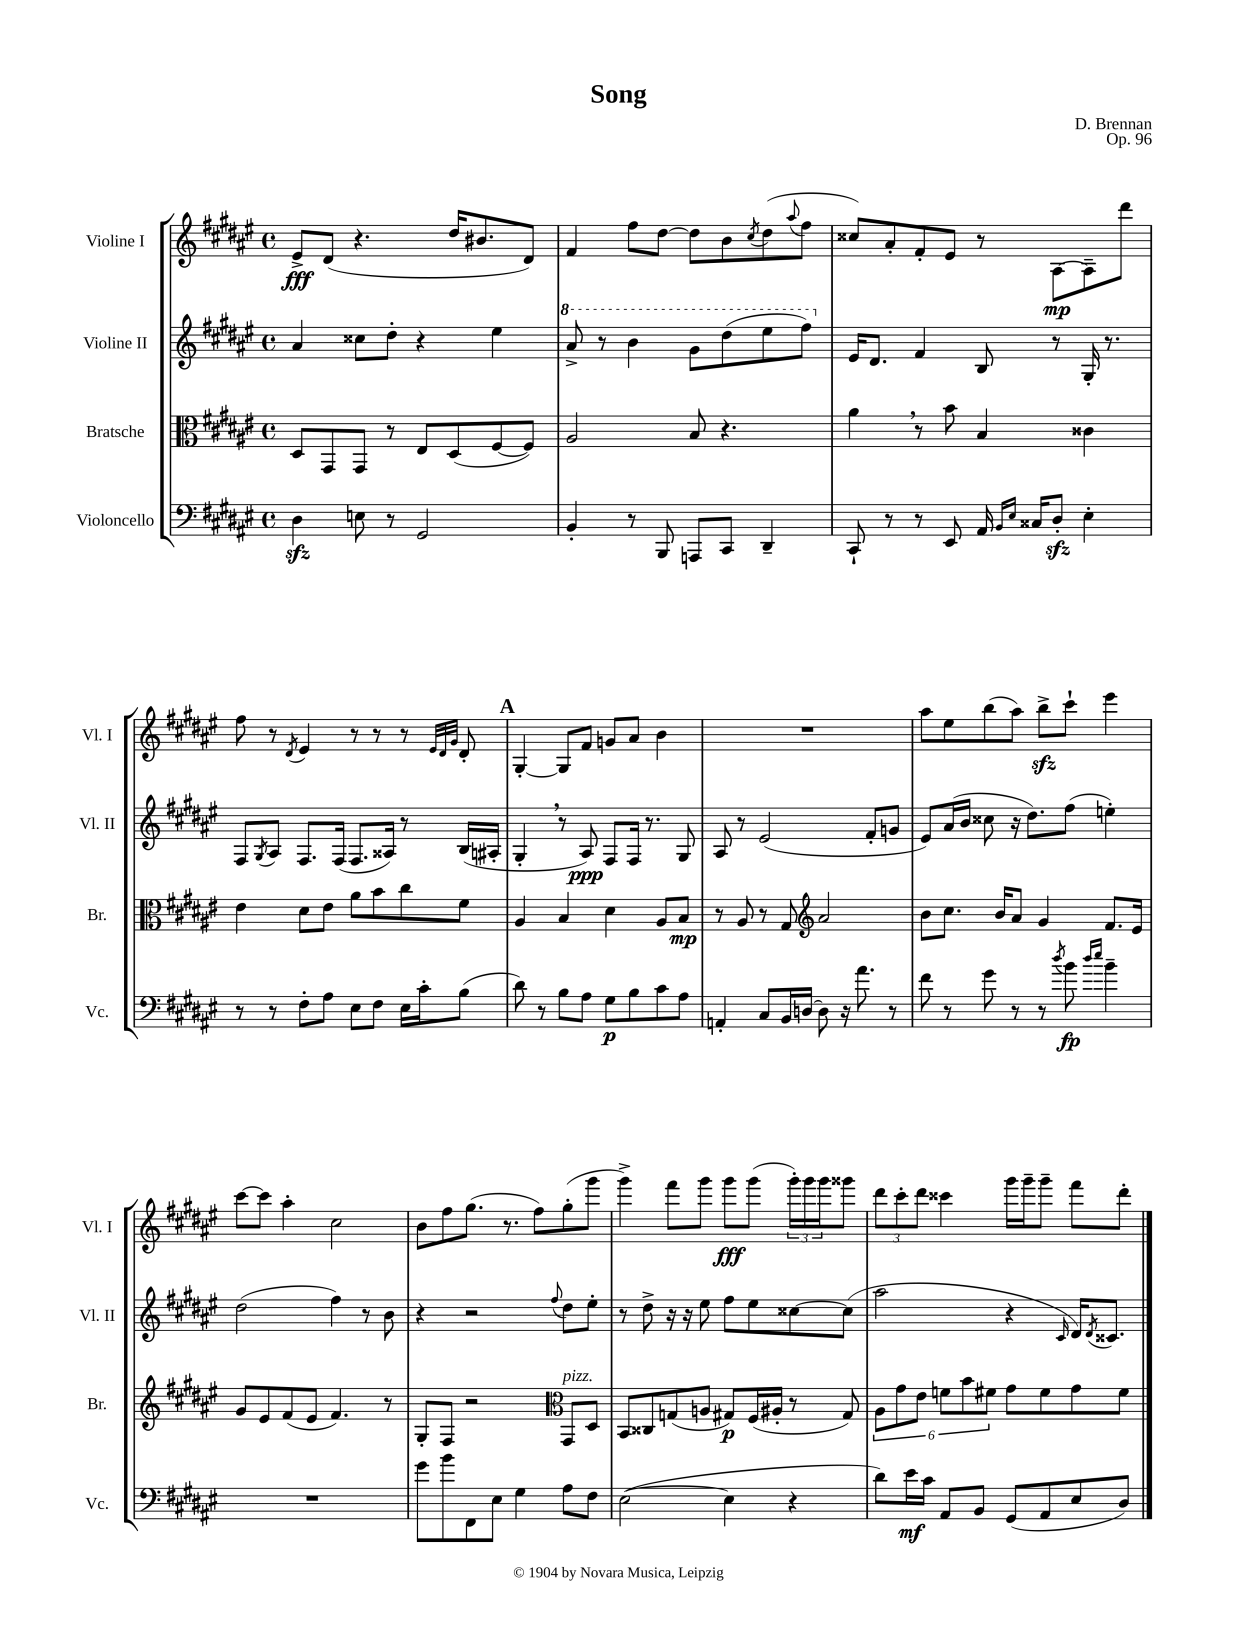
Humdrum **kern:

**kern	**dynam	**kern	**dynam	**kern	**dynam	**kern	**dynam
*part4	*part4	*part3	*part3	*part2	*part2	*part1	*part1
*staff4	*staff4	*staff3	*staff3	*staff2	*staff2	*staff1	*staff1
*I"Violoncello	*	*I"Bratsche	*	*I"Violine II	*	*I"Violine I	*
*I'Vc.	*	*I'Br.	*	*I'Vl. II	*	*I'Vl. I	*
*clefF4	*	*clefC3	*	*clefG2	*	*clefG2	*
*k[f#c#g#d#a#e#]	*	*k[f#c#g#d#a#e#]	*	*k[f#c#g#d#a#e#]	*	*k[f#c#g#d#a#e#]	*
*M4/4	*	*M4/4	*	*M4/4	*	*M4/4	*
*met(c)	*	*met(c)	*	*met(c)	*	*met(c)	*
=1	=1	=1	=1	=1	=1	=1	=1
4D#zz\	.	8D#/L	.	4a#/	.	8e#^/L	fff
.	.	8GG#/	.	.	.	(8d#/J	.
8En\	.	8GG#/J	.	8cc##X\L	.	4.r	.
8r	.	8r	.	8dd#'\J	.	.	.
2GG#/	.	8E#/L	.	4r	.	.	.
.	.	(8D#/	.	.	.	16dd#/KL	.
.	.	.	.	.	.	8.b#X/	.
.	.	[8F#/	.	4ee#\	.	.	.
.	.	8F#/J])	.	.	.	8d#/J)	.
=2	=2	=2	=2	=2	=2	=2	=2
*	*	*	*	*8va	*	*	*
4BB'/	.	2A#/	.	8aa#^/	.	4f#/	.
.	.	.	.	8r	.	.	.
8r	.	.	.	4bb\	.	8ff#\L	.
8BBB/	.	.	.	.	.	[8dd#\J	.
8AAAn/L	.	8B/	.	8gg#\L	.	8dd#\L]	.
8CC#/J	.	4.r	.	(8ddd#\	.	8b\	.
.	.	.	.	.	.	8qcc#/	.
4DD#~/	.	.	.	8eee#\	.	(8dd#\	.
.	.	.	.	.	.	8qqaa#/	.
.	.	.	.	8fff#\J)	.	8ff#\J	.
=3	=3	=3	=3	=3	=3	=3	=3
*	*	*	*	*X8va	*	*	*
8CC#`/	.	4a#,\	.	16e#/KL	.	8cc##X/L)	.
.	.	.	.	8.d#/J	.	.	.
8r	.	.	.	.	.	8a#'/	.
8r	.	8r	.	4f#/	.	8f#'/	.
8EE#/	.	8b\	.	.	.	8e#/J	.
16AA#/	.	4B/	.	8B/	.	8r	.
16qqBB/LL	.	.	.	.	.	.	.
16qqE#/JJ	.	.	.	.	.	.	.
16C##X/KL	.	.	.	.	.	.	.
8D#zz'/J	.	.	.	8r	.	[8A#\L	mp
4E#'\	.	4c##X\	.	16G#'/	.	8A#~\]	.
.	.	.	.	8.r	.	.	.
.	.	.	.	.	.	8ddd#\J	.
!!LO:LB:g=z
=4	=4	=4	=4	=4	=4	=4	=4
8r	.	4e#\	.	8F#/L	.	8ff#\	.
.	.	.	.	8qG#/	.	.	.
8r	.	.	.	8A#/J	.	8r	.
.	.	.	.	.	.	8qd#/	.
8F#'\L	.	8d#\L	.	8.F#/L	.	4e#/	.
8A#\J	.	8e#\J	.	.	.	.	.
.	.	.	.	(16F#/Jk	.	.	.
8E#\L	.	8a#\L	.	8.F#/L	.	8r	.
8F#\J	.	8b\	.	.	.	8r	.
.	.	.	.	16A##X/Jk)	.	.	.
16E#\LL	.	8cc#\	.	8r	.	8r	.
16c#'\J	.	.	.	.	.	.	.
.	.	.	.	.	.	32qqe#/LLL	.
.	.	.	.	.	.	32qqd#/	.
.	.	.	.	.	.	32qqg#/JJJ	.
(8B\J	.	8f#\J	.	(16B/LL	.	8d#'/	.
.	.	.	.	16A#X'/JJ	.	.	.
!!LO:REH:place=s1:t=A
=5	=5	=5	=5	=5	=5	=5	=5
8d#\)	.	4A#/	.	4G#',/	.	[4G#'/	.
8r	.	.	.	.	.	.	.
8B\L	.	4B/	.	8r	.	8G#/L]	.
8A#\J	.	.	.	8A#/)	ppp	8f#/J	.
8G#\L	p	4d#\	.	8F#/L	.	8gn/L	.
8B\	.	.	.	16F#/Jk	.	8a#/J	.
.	.	.	.	8.r	.	.	.
8c#\	.	8A#/L	.	.	.	4b\	.
8A#\J	.	8B/J	mp	8G#/	.	.	.
=6	=6	=6	=6	=6	=6	=6	=6
4AAn'/	.	8r	.	8A#/	.	1r	.
.	.	8A#/	.	8r	.	.	.
8C#/L	.	8r	.	(2e#/	.	.	.
16BB/L	.	8G#/	.	.	.	.	.
[16Dn/JJ	.	.	.	.	.	.	.
*	*	*clefG2	*	*	*	*	*
8D\]	.	2a#/	.	.	.	.	.
16r	.	.	.	.	.	.	.
8.a#\	.	.	.	.	.	.	.
.	.	.	.	8f#'/L	.	.	.
8r	.	.	.	8gn/J	.	.	.
=7	=7	=7	=7	=7	=7	=7	=7
8f#\	.	8b\L	.	8e#/L)	.	8aa#\L	.
8r	.	8.cc#\J	.	(16a#/L	.	8ee#\	.
.	.	.	.	16b/JJ	.	.	.
8g#\	.	.	.	8cc##X\	.	(8bb\	.
.	.	16b/KL	.	.	.	.	.
8r	.	8a#/J	.	16r	.	8aa#\J)	.
.	.	.	.	8.dd#\L)	.	.	.
8r	.	4g#/	.	.	.	8bbzz^\L	.
8qdd#/	.	.	.	.	.	.	.
8b\	fp	.	.	(8ff#\J	.	8ccc#`\J	.
16qqdd#/LL	.	.	.	.	.	.	.
16qqee#/JJ	.	.	.	.	.	.	.
4b~\	.	8.f#/L	.	4een'\)	.	4eee#\	.
.	.	16e#/Jk	.	.	.	.	.
!!LO:LB:g=z
=8	=8	=8	=8	=8	=8	=8	=8
1r	.	8g#/L	.	(2dd#\	.	[8ccc#\L	.
.	.	8e#/	.	.	.	8ccc#\J]	.
.	.	(8f#/	.	.	.	4aa#'\	.
.	.	8e#/J	.	.	.	.	.
.	.	4.f#/)	.	4ff#\)	.	2cc#\	.
.	.	.	.	8r	.	.	.
.	.	8r	.	8b\	.	.	.
=9	=9	=9	=9	=9	=9	=9	=9
8g#\L	.	8G#'/L	.	4r	.	8b\L	.
8b\	.	8F#/J	.	.	.	8ff#\	.
8FF#\	.	2r	.	2r	.	(8.gg#\J	.
8E#\J	.	.	.	.	.	.	.
.	.	.	.	.	.	8.r	.
4G#\	.	.	.	.	.	.	.
.	.	.	.	.	.	8ff#\L)	.
*	*	*clefC3	*	*	*	*	*
.	.	.	.	8qqff#/	.	.	.
!	!	!LO:TX:a:i:t=pizz.	!	!	!	!	!
8A#\L	.	8GG#/L	.	8dd#\L	.	(8gg#'\	.
8F#\J	.	8D#/J	.	8ee#'\J	.	8ggg#\J	.
=10	=10	=10	=10	=10	=10	=10	=10
([2E#\	.	8BB/L	.	8r	.	4ggg#^\)	.
.	.	8C##X/	.	8dd#^\	.	.	.
.	.	(8Gn/	.	16r	.	8fff#\L	.
.	.	.	.	16r	.	.	.
.	.	8An/J	.	8ee#\	.	8ggg#\J	.
4E#\]	.	8G#X/L)	p	8ff#\L	.	8ggg#\L	fff
.	.	(16F#/L	.	8ee#\	.	(8ggg#\J	.
.	.	16A#X'/JJ	.	.	.	.	.
4r	.	8r	.	[8cc##X\	.	24ggg#'\LL)	.
.	.	.	.	.	.	24ggg#\	.
.	.	.	.	.	.	24ggg#\J	.
.	.	8G#/)	.	(8cc##\J]	.	8ggg##X\J	.
=11	=11	=11	=11	=11	=11	=11	=11
8d#\L)	.	12A#\L	.	2aa#\	.	12ddd#\L	.
.	.	12g#\	.	.	.	12ccc#'\	.
16e#\L	mf	.	.	.	.	.	.
.	.	12e#\J	.	.	.	12ddd#\J	.
16c#\JJ	.	.	.	.	.	.	.
8AA#/L	.	12fn\L	.	.	.	4ccc##X\	.
.	.	12b\	.	.	.	.	.
8BB/J	.	.	.	.	.	.	.
.	.	12f#X\J	.	.	.	.	.
(8GG#/L	.	8g#\L	.	4r	.	16ggg#\LL	.
.	.	.	.	.	.	16ggg#~\J	.
8AA#/	.	8f#\	.	.	.	8ggg#~\J	.
.	.	.	.	16qqc#/	.	.	.
8E#/	.	8g#\	.	16d#/KL)	.	8fff#\L	.
.	.	.	.	8qd#/	.	.	.
.	.	.	.	8.c##X/J	.	.	.
8D#/J)	.	8f#\J	.	.	.	8ddd#'\J	.
==	==	==	==	==	==	==	==
*-	*-	*-	*-	*-	*-	*-	*-
